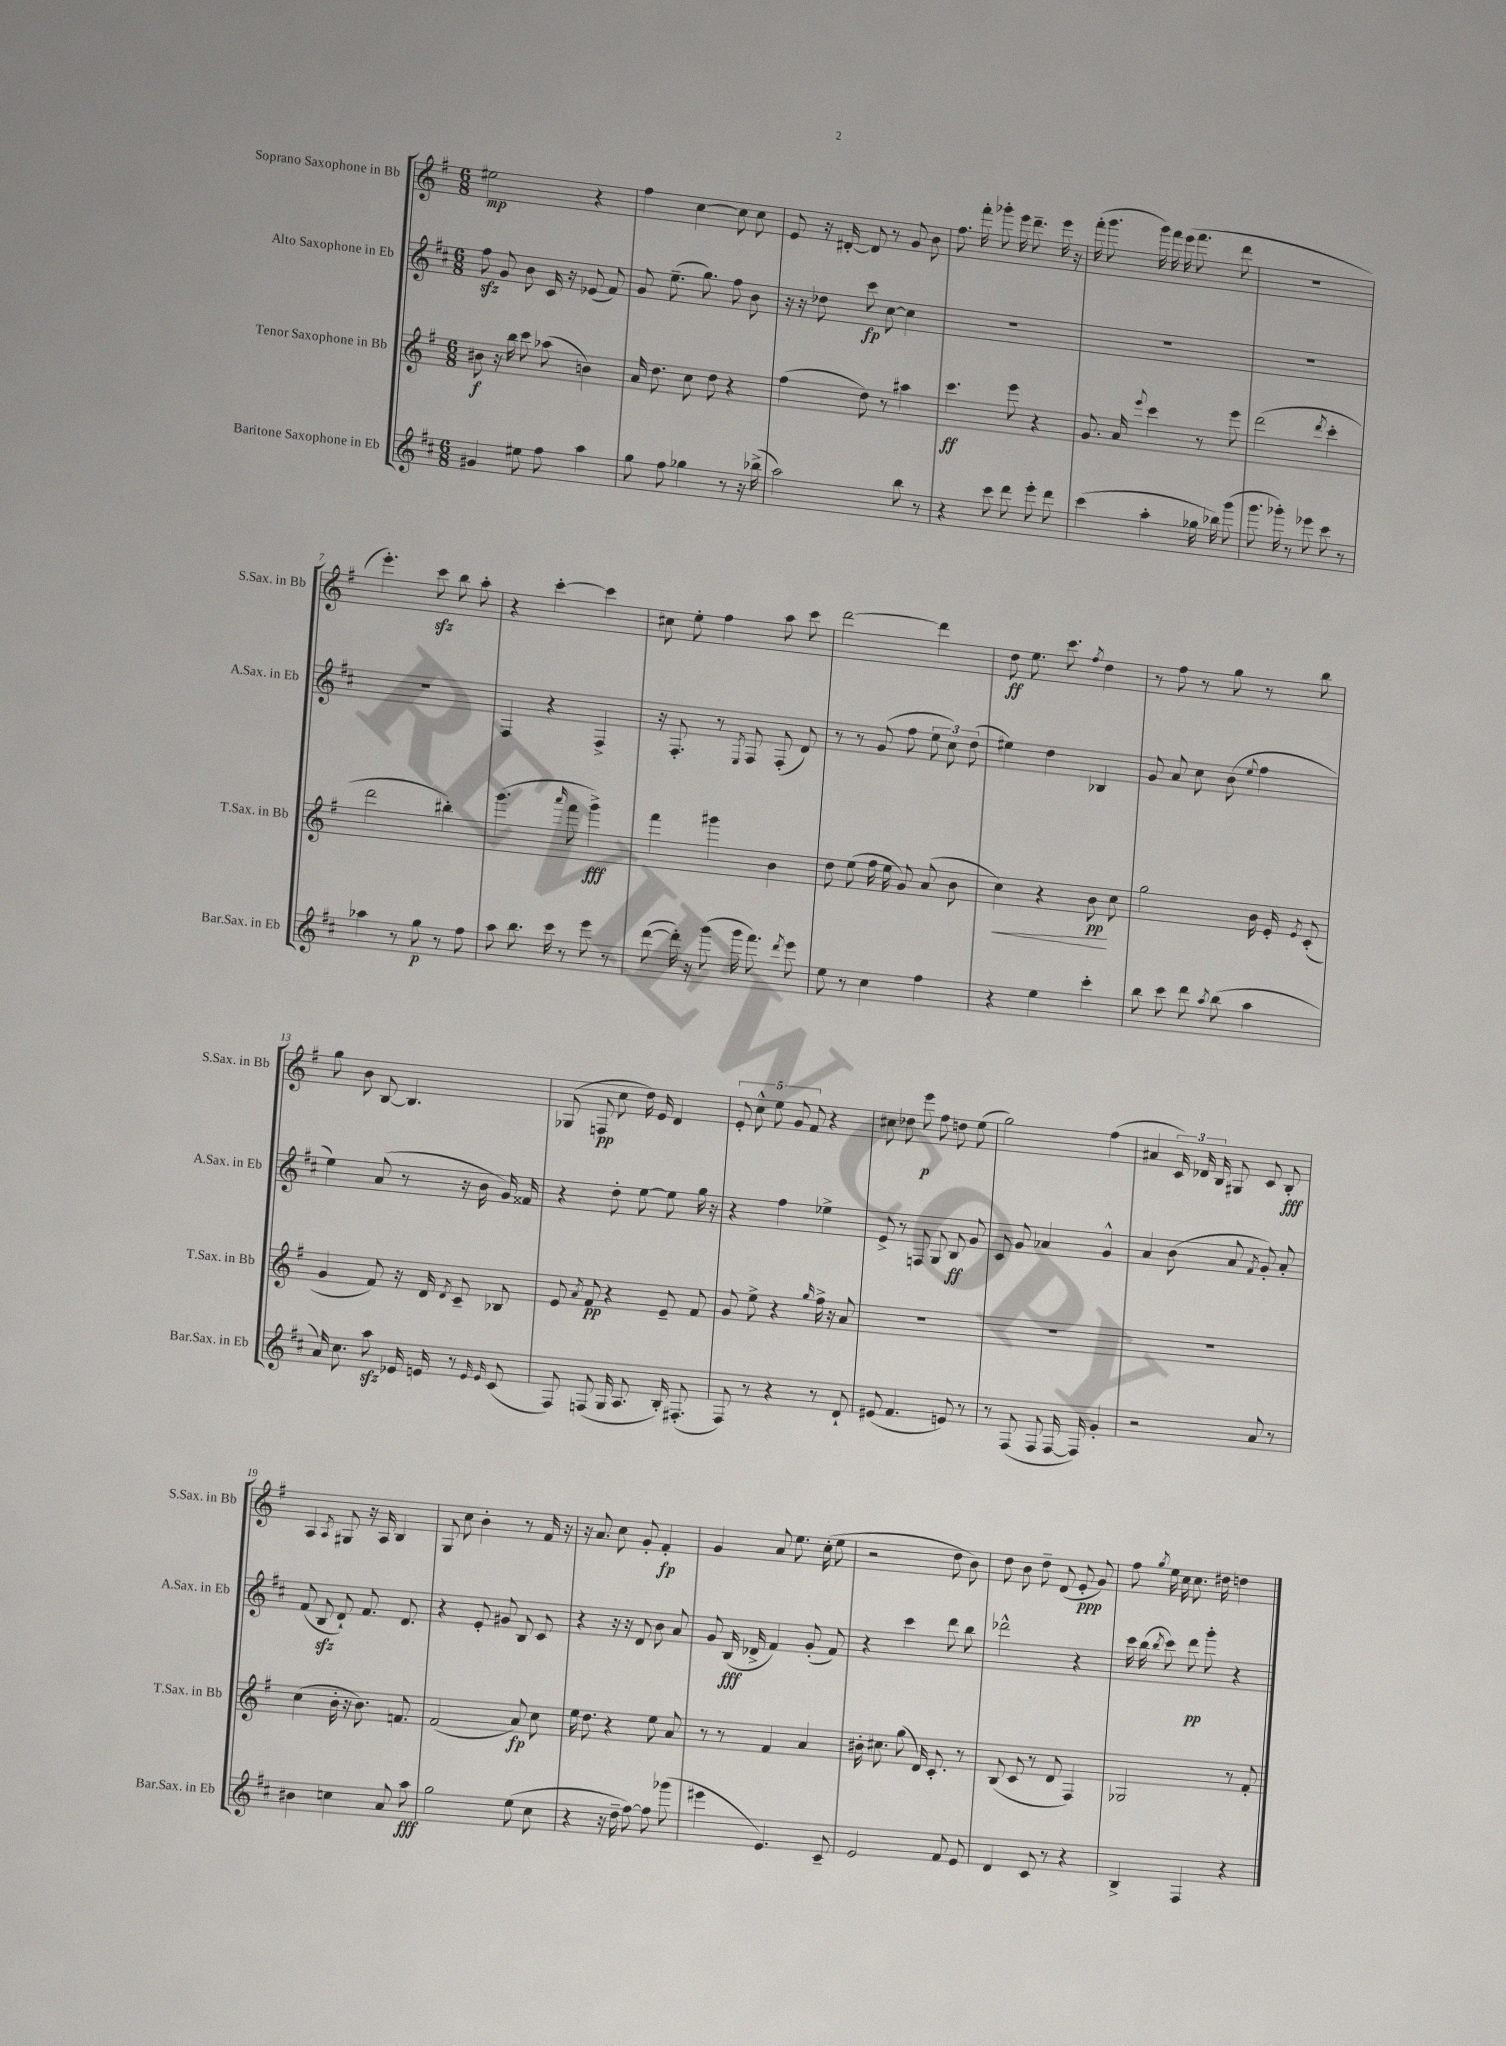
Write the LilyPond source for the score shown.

<<
\new StaffGroup <<
\new Staff = "s0" \with { instrumentName = "Soprano Saxophone in Bb" shortInstrumentName = "S.Sax. in Bb" } {
    \clef treble \key g \major \numericTimeSignature \time 6/8
    \autoBeamOff eis''2\mp r4 |
    fis''4 c''4~ c''8 c''8 |
    e'8 r16 dis'16~-. dis'8 r8 g'8 b'8 |
    fis''8. fis'''16-. ges'''8-. e'''16 d'''8.-- e'''16 r16 |
    fis'''16-.( g'''8. g'''16) fis'''16 e'''16( fis'''8. d'''8 |
    R2. |
    e'''4.-.) c'''8\sfz b''8 a''8-. |
    r4 c'''4~-. c'''4 |
    cis''8 e''8-. fis''4 a''8 c'''8 |
    d'''2~ d'''4 |
    d''8\ff e''8. c'''8. \acciaccatura { fis''8 } d''4 |
    r8 fis''8 r8 g''8 r8 b''8 |
    g''8 b'8 b8~ b4. |
    ges8( f8\pp c''8 d''16) e'16 d'4 |
    \tuplet 5/4 { e'8-. c''8-^ e''8 g'8 fis'8 } r4 |
    cis''8 des''8 e'''8\p fis''8 d''8 e''8( |
    g''2) fis''4( |
    ais'4 \tuplet 3/2 { c'16) des'16 b16 } gis8 c'8 b8-.\fff |
    a4 \acciaccatura { a8 } gis8 r16 a16 b4 |
    g8 c''8 b'4-. r8 fis'16 r16 |
    r16 a'8. c''8 g'8-. fis'4-.\fp |
    g'4 a'8 e''8. c''16-.( e''8 |
    r2 d''8 b'8) |
    d''8 b'8 d''8-- d'8( e'8-.\ppp g'8) |
    fis''8 \acciaccatura { g''8 } e''16 c''16 c''8. dis''16 d''4 \bar "|." |
}
\new Staff = "s1" \with { instrumentName = "Alto Saxophone in Eb" shortInstrumentName = "A.Sax. in Eb" } {
    \clef treble \key d \major \numericTimeSignature \time 6/8
    \autoBeamOff fis''8\sfz g'8 b'8 cis'16 r16 ees'8( fis'8) |
    g'8 e''8.--( g''8.) fis''8 b'8 |
    r16 r16 des''8 cis'''8\fp cis''8~ cis''4 |
    R2. |
    R2. |
    R2. |
    R2. |
    fis4 r4 fis4-> |
    r16 fis8.-. r8 \acciaccatura { e8 } fis8 fis8-.( d'8) |
    r8 r8 g'8( fis''8 \tuplet 3/2 { e''8 cis''8) d''8( } |
    eis''4) d''4 bes4 |
    g'8 a'8 cis''8 b'8( \appoggiatura { e''8 } fis''4 |
    e''4) a'8( r8 r16 b'16 g'16) fisis'16 |
    r4 d''8-. e''8~ e''8 g''16 r16 |
    r4 fis''4 ees''4-> |
    e'8-> r8 f8 g8 b8\ff g'8 |
    cis'8 g'8 aes'4 g'4-^ |
    a'4 b'8( a'8 \acciaccatura { fis'8 } g'8-.) a'8-. |
    fis'8( b8\sfz d'8-!) fis'8. d'8. |
    r4 e'8-. gis'8 b8 cis'8 |
    r4 r16 r16 d'8 b'8 a'8 |
    g'8 b16\fff( des'16-> fis'4) g'8-.( fis'8) |
    r4 cis'''4 d'''8 b''8 |
    des'''2-^ r4 |
    cis'''16 b''16( \acciaccatura { b''8 } cis'''8) d'''8\pp g'''8-. r4 \bar "|." |
}
\new Staff = "s2" \with { instrumentName = "Tenor Saxophone in Bb" shortInstrumentName = "T.Sax. in Bb" } {
    \clef treble \key g \major \numericTimeSignature \time 6/8
    \autoBeamOff bis'8\f r16 b''16 c'''8 aes''8( b'4) |
    a'16 d''8. c''8 d''8 r4 |
    fis''4( d''8) r8 ais''4 |
    c'''4.\ff e'''8 r4 |
    g'8. a'16 \appoggiatura { e'''8 } c'''4 r8 e'''8 |
    d'''2( \acciaccatura { d'''8 } c'''4-. |
    d'''2 bis''4-.) |
    g'''4.( \grace { a'''16 } fis'''8 g'''4->\fff) |
    fis'''4 gis'''4 b'4 |
    d''8 e''8( fis''16 e''16 g'8) a'8( b'8 |
    c''4\<) r4 b'8\pp\! c''8 |
    g''2 b'16 e'16-. \acciaccatura { e'8 } c'8-.( |
    g'4 fis'8) r16 d'16 \acciaccatura { d'8 } c'8-- bes8 |
    e'8 \acciaccatura { a'8 } fis'8\pp r4 e'8-- fis'8 |
    g'8 e''8-> r4 \grace { g''16 } fis''16-> r16 a'8 |
    R2. |
    R2. |
    R2. |
    c''4( b'16-. r16 b'8.) f'8. |
    fis'2( a'8\fp) c''8 |
    e''16 d''8. r4 e''8 a'8 |
    r8 r8 fis'4 a'4 |
    bis'16-. cis''8. g''8( d'16) c'8.-. r8 |
    b8( c'8 r8 d'8 fis4) |
    ges2 r8 fis'8-. \bar "|." |
}
\new Staff = "s3" \with { instrumentName = "Baritone Saxophone in Eb" shortInstrumentName = "Bar.Sax. in Eb" } {
    \clef treble \key d \major \numericTimeSignature \time 6/8
    \autoBeamOff gis'4 eis''8 fis''8 a''4 |
    g''8 fis''8 ges''4 r8 r16 bes''16->( |
    a''2) b''8 r8 |
    r4 cis'''8 d'''8 e'''8-. d'''8 |
    cis'''4( a''4-. ges''16 bes''16) g'''8( |
    g'''8. ges'''16-.) r8 ees'''8 cis'''8 r8 |
    aes''4 r8 g''8\p r8 fis''8 |
    a''8 b''8. cis'''16 r8 e'''8 r8 |
    d'''8~( d'''16-.) r16 g'''8( g'''16 fis'''8.) \acciaccatura { d'''8 } e'''8 |
    e''8 r8 cis''4 fis''4 |
    r4 e''4 cis'''4-. |
    b''8 cis'''8 d'''8 \acciaccatura { a''8 } b''8( a''4 |
    a'16) cis''8. a''8\sfz ees'16 e'16 r8 \grace { e'16 e'16 } cis'8( |
    fis8) f8( g16 a8. b16-.) fis8.-.( |
    fis8) r8 r4 r8 d'8-! |
    eis'8( fis'4. e'8) r8 |
    r8 fis8( fis8 fis16~ fis16) g'4-. |
    r2 a'8 r8 |
    bis'4 c''4 a'8 a''8\fff |
    g''2 e''8( cis''8 |
    r4 r16 d''16-- fis''8~) fis''8 ges'''8( |
    eis'''4 e'4.) cis'8-- |
    e'2 fis'8 e'8 |
    d'4 cis'8 r8 r4 |
    b4-> fis4 r4 \bar "|." |
}
>>
>>
